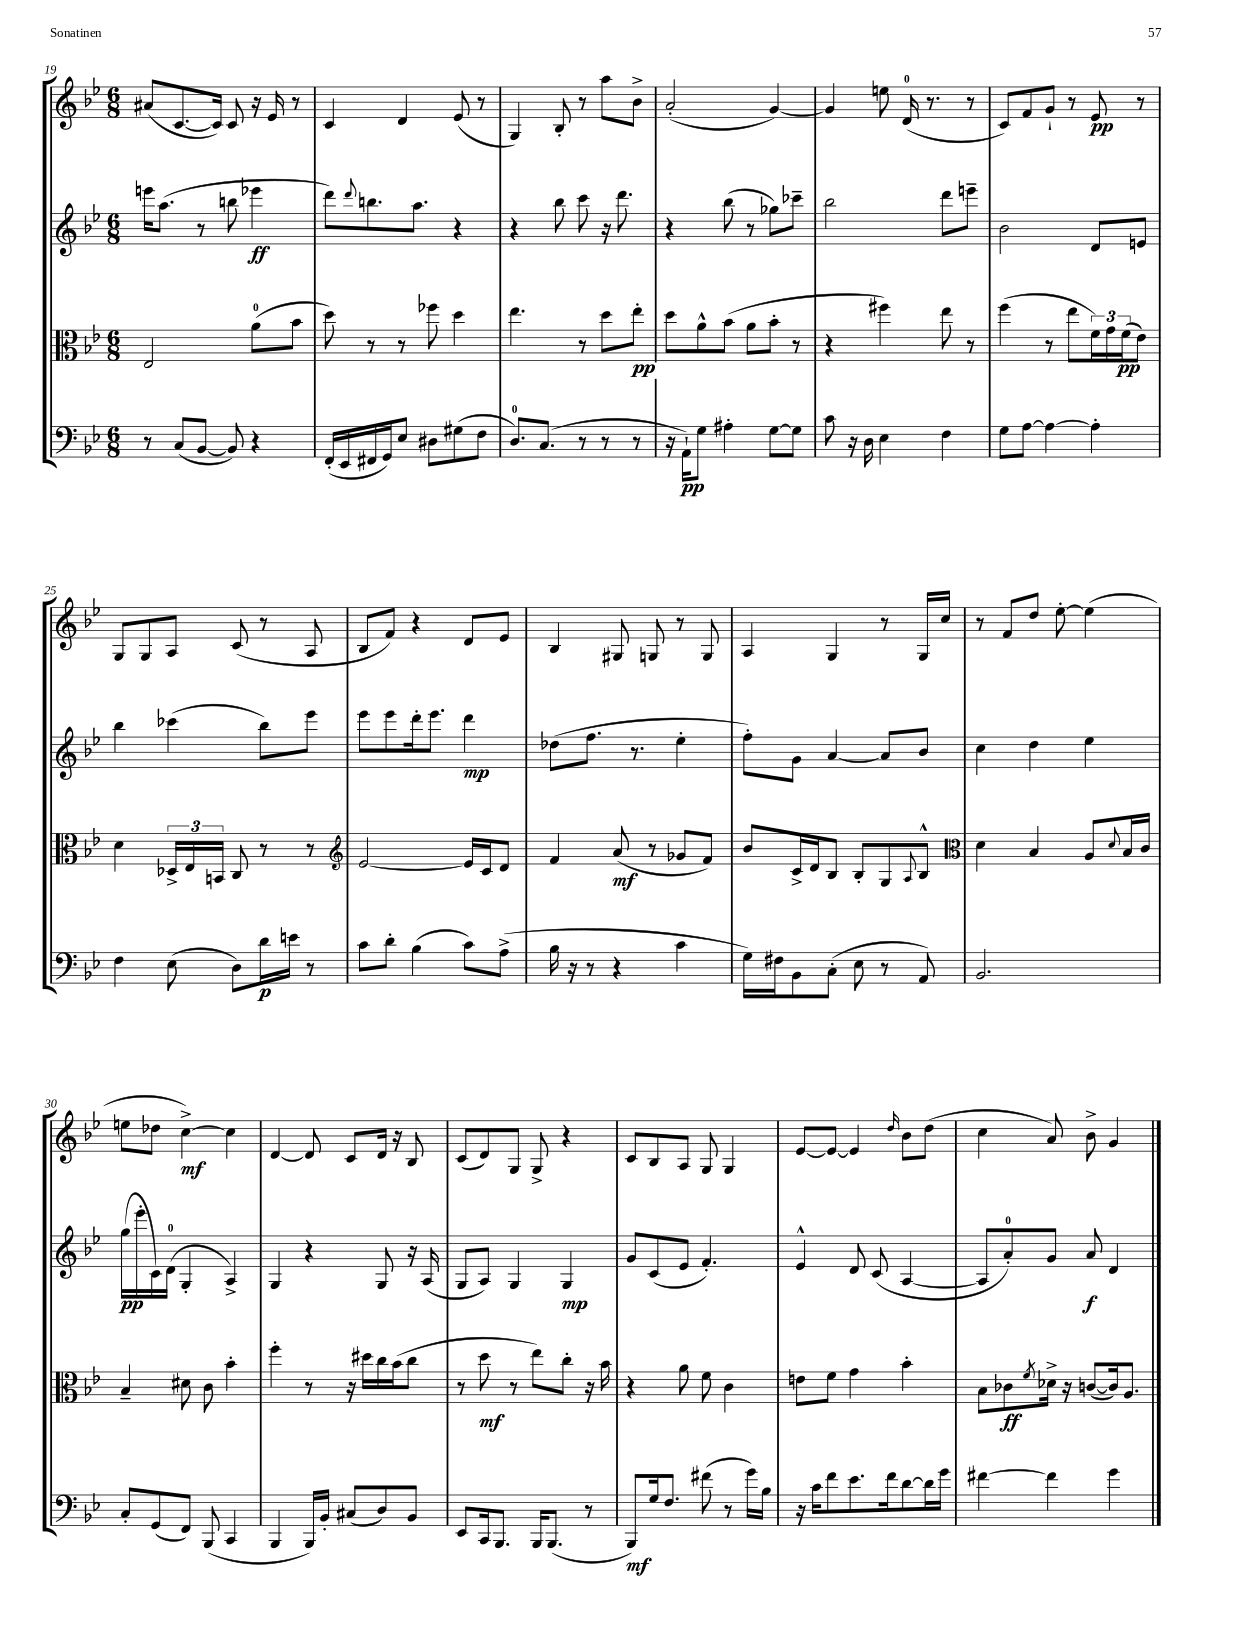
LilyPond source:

<<
\new StaffGroup <<
\new Staff = "s0" {
    \clef treble \key bes \major \numericTimeSignature \time 6/8
    ais'8( c'8.~ c'16) c'8 r16 ees'16 r8 |
    c'4 d'4 ees'8( r8 |
    g4) bes8-. r8 a''8 bes'8-> |
    a'2-.( g'4~) |
    g'4 e''8 d'16-0( r8. r8 |
    c'8) f'8 g'8-! r8 ees'8\pp r8 |
    g8 g8 a8 c'8( r8 a8 |
    bes8 f'8) r4 d'8 ees'8 |
    bes4 gis8 g8 r8 g8 |
    a4 g4 r8 g16 c''16 |
    r8 f'8 d''8 ees''8~-. ees''4( |
    e''8 des''8 c''4~->\mf) c''4 |
    d'4~ d'8 c'8 d'16 r16 bes8 |
    c'8( d'8) g8 g8-> r4 |
    c'8 bes8 a8 g8 g4 |
    ees'8~ ees'8~ ees'4 \grace { d''16 } bes'8 d''8( |
    c''4 a'8) bes'8-> g'4 \bar "|." |
}
\new Staff = "s1" {
    \clef treble \key bes \major \numericTimeSignature \time 6/8
    e'''16 a''8.( r8 b''8 ees'''4\ff |
    d'''8) \appoggiatura { d'''8 } b''8. a''8. r4 |
    r4 bes''8 c'''8 r16 d'''8. |
    r4 bes''8( r8 ges''8) ces'''8-- |
    bes''2 d'''8 e'''8-- |
    bes'2 d'8 e'8 |
    bes''4 ces'''4( bes''8) ees'''8 |
    ees'''8 ees'''8 d'''16-. ees'''8. d'''4\mp |
    des''8( f''8. r8. ees''4-. |
    f''8-.) g'8 a'4~ a'8 bes'8 |
    c''4 d''4 ees''4 |
    g''16\pp( ees'''16-. c'16) d'16-0( g4-. a4->) |
    g4 r4 g8 r16 a16( |
    g8 a8) g4 g4\mp |
    g'8 c'8( ees'8 f'4.-.) |
    ees'4-^ d'8 c'8( a4~ |
    a8 a'8-0-.) g'8 a'8\f d'4 \bar "|." |
}
\new Staff = "s2" {
    \clef alto \key bes \major \numericTimeSignature \time 6/8
    ees2 a'8-0( bes'8 |
    d''8) r8 r8 fes''8 d''4 |
    ees''4. r8 d''8 ees''8-.\pp |
    d''8 a'8-^ bes'8( a'8 bes'8-. r8 |
    r4 fis''4) ees''8 r8 |
    f''4( r8 ees''8 \tuplet 3/2 { f'16) g'16 f'16\pp( } ees'8) |
    d'4 \tuplet 3/2 { des16-> ees16 b,16 } c8 r8 r8 |
    \clef treble ees'2~ ees'16 c'16 d'8 |
    f'4 a'8\mf( r8 ges'8 f'8) |
    bes'8 c'16-> d'16 bes8 bes8-. g8 \appoggiatura { a8 } bes8-^ |
    \clef alto d'4 bes4 a8 \appoggiatura { d'8 } bes16 c'16 |
    bes4-- dis'8 c'8 bes'4-. |
    f''4-. r8 r16 dis''16 c''16 bes'16( c''8 |
    r8 d''8\mf r8 ees''8) c''8-. r16 bes'16 |
    r4 a'8 f'8 c'4 |
    e'8 f'8 g'4 bes'4-. |
    bes8 ces'8\ff \acciaccatura { f'8 } des'16-> r16 c'8~( c'16) a8. \bar "|." |
}
\new Staff = "s3" {
    \clef bass \key bes \major \numericTimeSignature \time 6/8
    r8 c8( bes,8~ bes,8) r4 |
    f,16-.( ees,16 fis,16 g,16) ees8 dis8 gis8( f8 |
    d8.-0) c8.( r8 r8 r8 |
    r16 a,16-!\pp) g8 ais4-. g8~ g8 |
    c'8 r16 d16 ees4 f4 |
    g8 a8~ a4~ a4-. |
    f4 ees8( d8) d'16\p e'16 r8 |
    c'8 d'8-. bes4( c'8) a8->( |
    bes16 r16 r8 r4 c'4 |
    g16) fis16 bes,8 c8-.( ees8 r8 a,8) |
    bes,2. |
    c8-. g,8( f,8) bes,,8( c,4 |
    bes,,4 bes,,16) bes,16-. cis8( d8) bes,8 |
    ees,8 c,16 bes,,8. bes,,16 bes,,8.( r8 |
    bes,,8\mf) g16 f8. fis'8( r8 g'16) bes16 |
    r16 c'16 f'8 ees'8. f'16 d'8~ d'16 g'16 |
    fis'4~ fis'4 g'4 \bar "|." |
}
>>
>>
\layout { \context { \Score currentBarNumber = #19 } }
